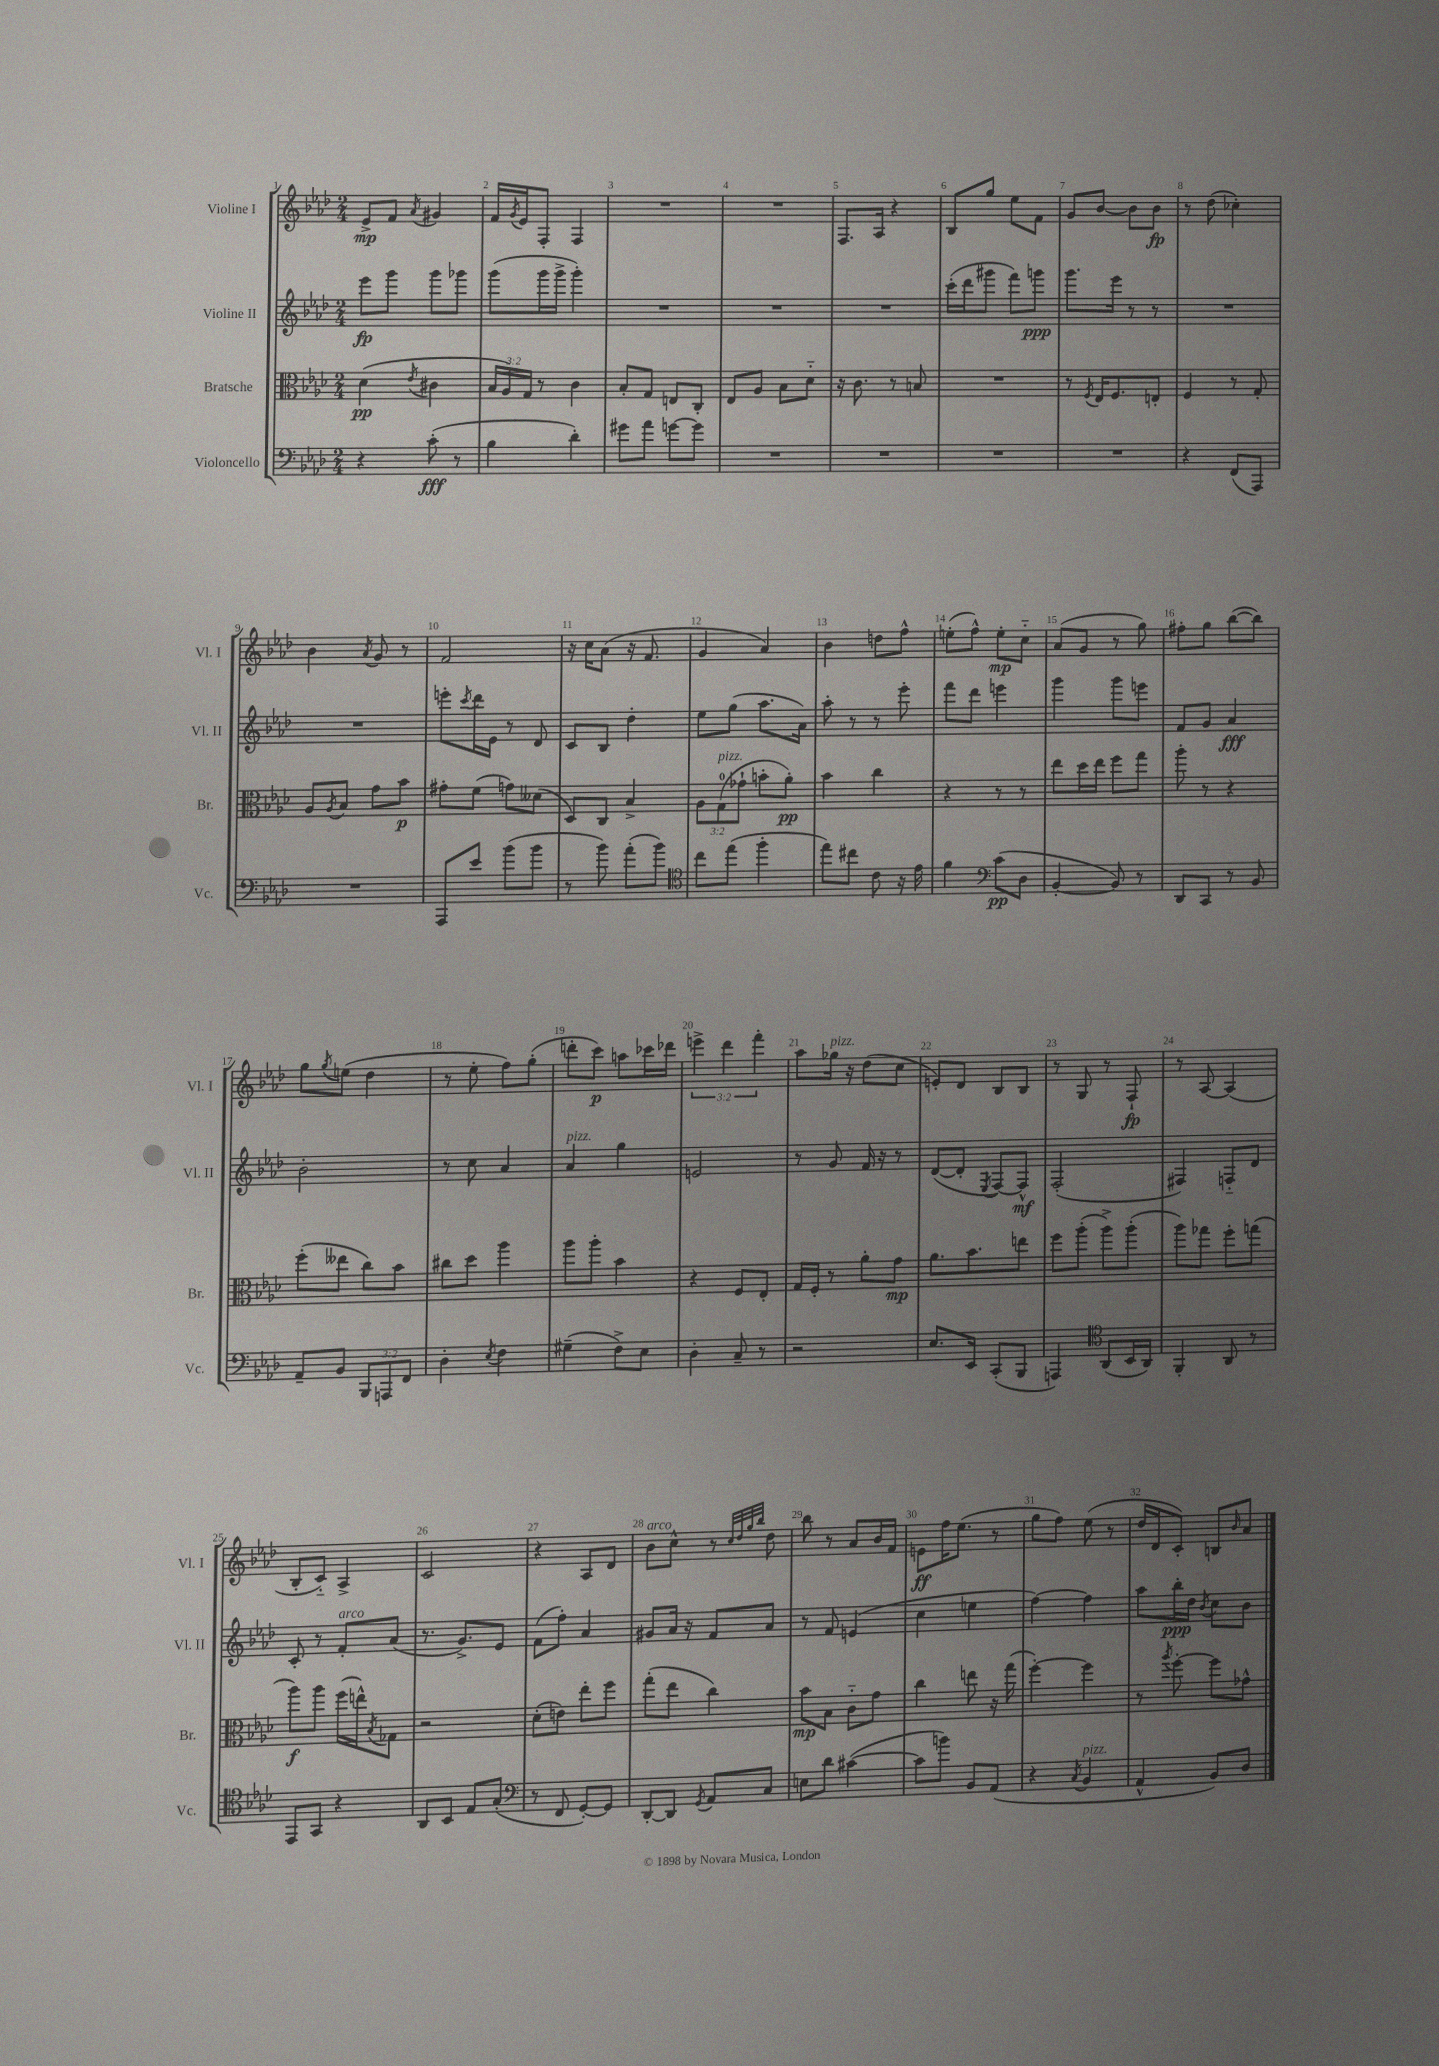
<<
\new StaffGroup <<
\new Staff = "s0" \with { instrumentName = "Violine I" shortInstrumentName = "Vl. I" } {
    \clef treble \key aes \major \numericTimeSignature \time 2/4 \override Staff.TupletNumber.text = #tuplet-number::calc-fraction-text
    ees'8->\mp f'8 \acciaccatura { aes'8 } gis'4 |
    f'16 \acciaccatura { g'8 } ees'16 f8-. f4 |
    R2 |
    R2 |
    f8. aes16 r4 |
    bes8 g''8 ees''8 f'8 |
    g'8 bes'8~ bes'8 bes'8\fp |
    r8 des''8( ces''4-.) |
    bes'4 \acciaccatura { aes'8 } g'8 r8 |
    f'2 |
    r16 c''16 aes'8( r16 f'8. |
    g'4 aes'4) |
    bes'4 d''8 f''8-^ |
    e''8-.( f''8-^) e''8-.\mp c''8-_ |
    aes'8( g'8 r8 g''8) |
    fis''8-. g''8 bes''8~( bes''8) |
    g''8 \acciaccatura { g''8 } e''8( des''4 |
    r8 ees''8-. f''8) g''8-.( |
    d'''8-. c'''8\p) a''8 ces'''16 des'''16 |
    \tuplet 3/2 { e'''4-> des'''4 f'''4-. } |
    aes''8 ges''16^\markup { \italic "pizz." } r16 des''8( c''8 |
    e'8-.) des'8 bes8 bes8 |
    r8 g8 r8 f8-!\fp |
    r8 aes8~ aes4( |
    bes8-. c'8-_) aes4-> |
    c'2 |
    r4 aes8 des'8 |
    bes'8^\markup { \italic "arco" } c''8-^ r8 \grace { c''32 des''32 g''32 bes''32 } des''8 |
    bes''8 r8 aes'8 bes'16 f'16 |
    e'8\ff f''16 ees''8.( r8 |
    g''8 f''8) ees''8( r8 |
    des''16 des'16 c'8-.) b8 \grace { bes'16 } aes'8 \bar "|." |
}
\new Staff = "s1" \with { instrumentName = "Violine II" shortInstrumentName = "Vl. II" } {
    \clef treble \key aes \major \numericTimeSignature \time 2/4
    ees'''8\fp g'''8 g'''8 ges'''8 |
    g'''8( g'''16 g'''16-> g'''4-.) |
    R2 |
    R2 |
    R2 |
    c'''16-.( des'''16 gis'''8 f'''8) g'''8\ppp |
    g'''8. ees'''16 r8 r8 |
    R2 |
    R2 |
    e'''8-. \acciaccatura { c'''8 } des'''16 ees'16 r8 des'8 |
    c'8 bes8 des''4-. |
    ees''8 g''8( aes''8. aes'16) |
    aes''8-. r8 r8 ees'''8-. |
    f'''8 des'''8 e'''4 |
    g'''4 g'''8 e'''8 |
    f'8 g'8 aes'4\fff |
    bes'2-. |
    r8 c''8 aes'4 |
    aes'4^\markup { \italic "pizz." } g''4 |
    e'2 |
    r8 g'8 f'16 r16 r8 |
    des'8~( des'8-. \acciaccatura { ees8 } f8~) f8-^\mf |
    f2-.( |
    fis4) f8-_ des'8 |
    c'8-. r8 f'8-.^\markup { \italic "arco" } aes'8( |
    r8. g'8.->) ees'8 |
    f'8( f''8-.) aes'4 |
    gis'8 aes'16 r16 f'8 aes'8 |
    r8 f'8 e'4( |
    c''4 e''4 |
    f''4~) f''4 |
    aes''8 bes''16-.\ppp des''16 \acciaccatura { bes'8 } c''8 bes'8 \bar "|." |
}
\new Staff = "s2" \with { instrumentName = "Bratsche" shortInstrumentName = "Br." } {
    \clef alto \key aes \major \numericTimeSignature \time 2/4 \override Staff.TupletNumber.text = #tuplet-number::calc-fraction-text
    des'4\pp( \acciaccatura { ees'8 } cis'4 |
    \tuplet 3/2 { bes16 aes16) g16 } r8 c'4 |
    bes8-. g8 e8 c8-. |
    ees8 aes8 bes8 des'8-_ |
    r16 c'8. r8 b8 |
    R2 |
    r8 \acciaccatura { f8 } ees16 f8. e8-. |
    f4 r8 g8-. |
    aes8 \acciaccatura { aes8 } bes8 g'8 bes'8\p |
    gis'8-. f'8( g'8) deses'8( |
    des8) c8 bes4-> |
    \tuplet 3/2 { aes8 g8-0^\markup { \italic "pizz." }( ges'8-! } b'8-. aes'8-.\pp) |
    bes'4 c''4 |
    r4 r8 r8 |
    ees''8 des''16 ees''16 f''8 g''8 |
    aes''8-. r8 r4 |
    f''8-.( eeses''8 c''8) bes'8 |
    cis''8 des''8 aes''4 |
    aes''8 aes''8-. bes'4 |
    r4 f8 ees8-. |
    g16 f16-. r8 aes'8-. g'8\mp |
    aes'8. bes'8. e''8 |
    f''8 aes''8-.( aes''8->) aes''8-.( |
    aes''8) ges''8 f''8-. g''8( |
    aes''8\f) aes''8 f''16( e''16-^) \acciaccatura { bes8 } ges8 |
    r2 |
    des'8-.( e'8) ees''8-. f''8 |
    g''8-.( ees''8 c''4) |
    bes'8\mp bes8 c'8-_ g'8 |
    c''4 e''8 r16 g''16( |
    f''4~-.) f''4 |
    r8 \acciaccatura { aes''8 } f''8~-. f''8 ges'8-^ \bar "|." |
}
\new Staff = "s3" \with { instrumentName = "Violoncello" shortInstrumentName = "Vc." } {
    \clef bass \key aes \major \numericTimeSignature \time 2/4 \override Staff.TupletNumber.text = #tuplet-number::calc-fraction-text
    r4 c'8-.\fff( r8 |
    bes4 des'4-.) |
    gis'8 aes'8 g'8~ g'8 |
    R2 |
    R2 |
    R2 |
    R2 |
    r4 f,8( aes,,8) |
    R2 |
    aes,,8 ees'8 bes'8( bes'8 |
    r8 bes'8) aes'8-.( bes'8) |
    \clef tenor c''8 ees''8( f''4-. |
    ees''8) cis''8 c'8 r16 ees'16 |
    f'4 \clef bass c'8\pp( des8 |
    bes,4~-. bes,8) r8 |
    des,8 c,8 r8 bes,8 |
    aes,8-- bes,8 \tuplet 3/2 { bes,,8 a,,8 f,8 } |
    des4-. \acciaccatura { ees8 } f4 |
    gis4--( f8->) ees8 |
    des4-. c8-- r8 |
    r2 |
    ees8. ees,16 c,8-.( bes,,8 |
    a,,4) \clef tenor aes,8( bes,16 aes,16) |
    f,4-. aes,8 r8 |
    ees,8 g,8 r4 |
    aes,8 bes,8 ees8 g8-.( |
    \clef bass r8 f,8 g,8~-.) g,8 |
    des,8~-. des,8 \acciaccatura { g,8 } aes,8 c8 |
    e8 des'8 cis'4~( |
    cis'8 b'8) bes,8 aes,8( |
    r4 \acciaccatura { c8 } bes,4^\markup { \italic "pizz." } |
    aes,4-^ bes,8) des8 \bar "|." |
}
>>
>>
\layout { \context { \Score \override BarNumber.break-visibility = ##(#f #t #t) barNumberVisibility = #all-bar-numbers-visible } }
